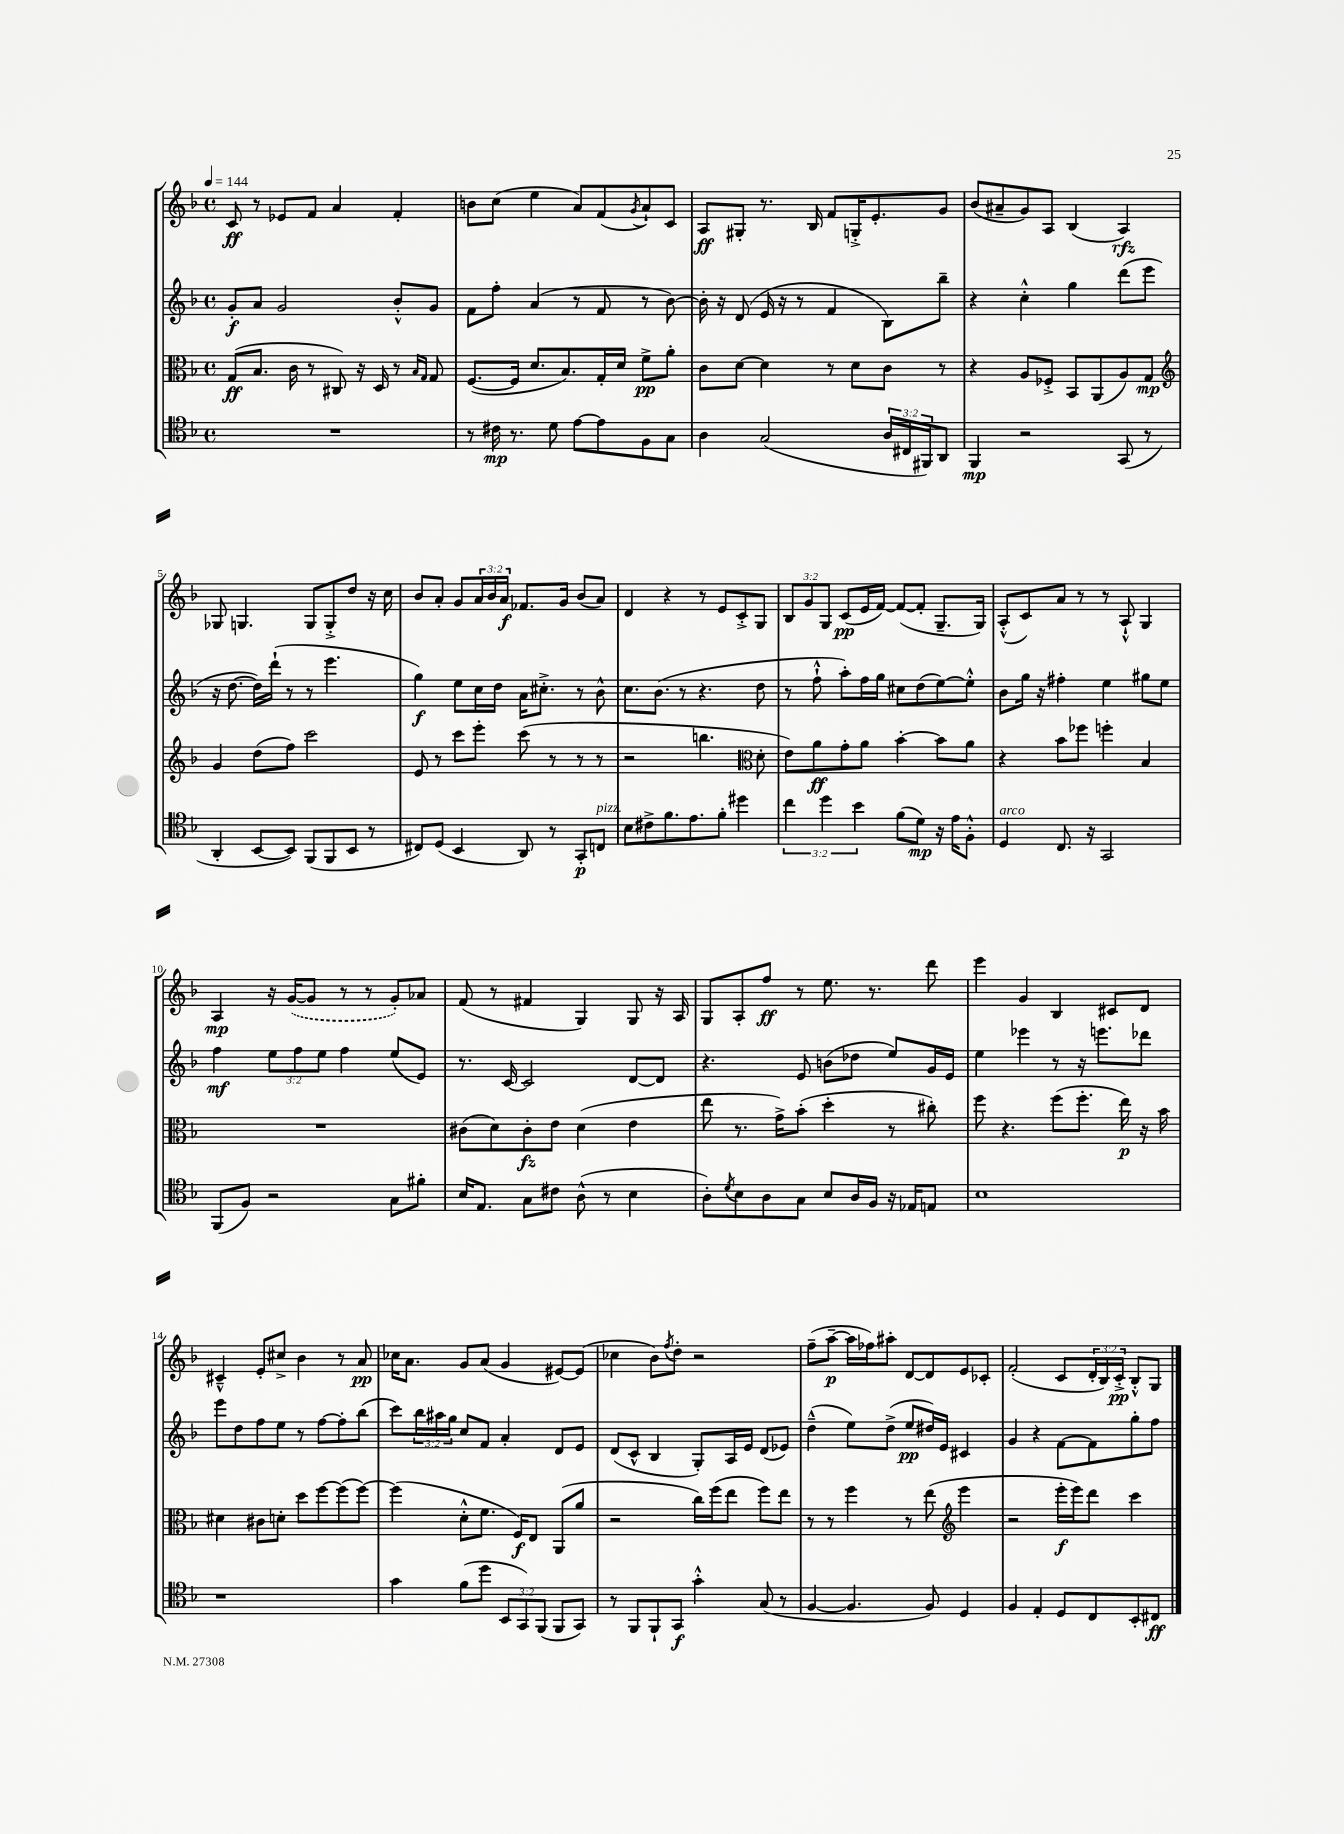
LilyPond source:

<<
\new StaffGroup <<
\new Staff = "s0" {
    \clef treble \key f \major \defaultTimeSignature \time 4/4 \override Staff.TupletNumber.text = #tuplet-number::calc-fraction-text \tempo 4 = 144
    c'8\ff r8 ees'8 f'8 a'4 f'4-. |
    b'8 c''8( e''4 a'8) f'8( \acciaccatura { g'8 } a'8-!) c'8 |
    a8\ff gis8-. r8. bes16 f'8 g16-.-> e'8.-. g'8 |
    bes'8( ais'8-- g'8) a8 bes4( a4\rfz) |
    ges8 g4. g8 g8-.-> d''8 r16 c''16 |
    bes'8 a'8-. g'8 \tuplet 3/2 { a'16 bes'16 a'16\f } fes'8. g'16 bes'8( a'8) |
    d'4 r4 r8 e'8 c'8-.-> g8 |
    \tuplet 3/2 { bes8 g'8 g8 } c'8\pp( e'16 f'16~) f'8~( f'8-. g8.-- g16) |
    a8-.-^( c'8) a'8 r8 r8 a8-!-^ g4 |
    a4\mp r16 \once \slurDashed g'16~( g'8 r8 r8 g'8-.) aes'8 |
    f'8( r8 fis'4 g4) g8 r16 a16 |
    g8 a8-. f''8\ff r8 e''8. r8. d'''8 |
    e'''4 g'4 bes4 cis'8 d'8 |
    cis'4---^ e'8-. cis''8-> bes'4 r8 a'8\pp |
    ces''16 a'8. g'8 a'8( g'4 eis'8~) eis'8( |
    ces''4 bes'8) \acciaccatura { f''8 } d''8-. r2 |
    f''8--( a''8~--\p a''16 fes''16) ais''8-. d'8~ d'8 e'8 ces'8-. |
    f'2-.( c'8 \tuplet 3/2 { d'16-. bes16) c'16-.->\pp } bes8-.-^ g8 \bar "|." |
}
\new Staff = "s1" {
    \clef treble \key f \major \defaultTimeSignature \time 4/4 \override Staff.TupletNumber.text = #tuplet-number::calc-fraction-text
    g'8-.\f a'8 g'2 bes'8-.-^ g'8 |
    f'8 f''8-. a'4( r8 f'8 r8 bes'8~) |
    bes'16-. r16 d'8( e'16 r16 r8 f'4 bes8) bes''8-- |
    r4 c''4-.-^ g''4 d'''8( e'''8 |
    r16 d''8.~ d''16) d'''16-!( r8 r8 e'''4. |
    g''4\f) e''8 c''16 d''16 a'16 cis''8.-.-> r8 bes'8-^ |
    c''8. bes'8.( r8 r4. d''8 |
    r8 f''8-!-^ a''8-.) f''16 g''16 cis''8 d''8( e''8~) e''8-.-^ |
    bes'8 g''16 r16 fis''4-. e''4 gis''8 e''8 |
    f''4\mf \tuplet 3/2 { e''8 f''8 e''8 } f''4 e''8( e'8) |
    r8. c'16~ c'2 d'8~ d'8 |
    r4. e'8 b'8( des''8 e''8) g'16 e'16 |
    e''4 ees'''4 r8 r16 e'''8. des'''8 |
    e'''8 d''8 f''8 e''8 r8 f''8~ f''8-. bes''8( |
    c'''8) \tuplet 3/2 { bes''16 ais''16 g''16 } c''8 f'8 a'4-. d'8 e'8 |
    d'8( c'8-^ bes4 g8-.) a16 e'16 d'8( ees'8) |
    d''4---^( e''8) d''8->( e''8\pp dis''16) e'16 cis'4 |
    g'4 r4 f'8~ f'8 g''8-. f''8 \bar "|." |
}
\new Staff = "s2" {
    \clef alto \key f \major \defaultTimeSignature \time 4/4
    g8\ff( bes8. c'16 r8 cis8) r16 d16 r8 \grace { bes16 g16 } g8 |
    f8.~( f16 d'8. bes8.) g16-. d'16 f'8->\pp a'8-. |
    c'8 d'8~ d'4 r8 d'8 c'8 r8 |
    r4 a8 fes8-.-> bes,8 a,8( a8) g8\mp |
    \clef treble g'4 d''8( f''8) c'''2 |
    e'8 r8 c'''8 e'''8-. c'''8( r8 r8 r8 |
    r2 b''4. \clef alto d'8-. |
    e'8) a'8\ff g'8-. a'8 bes'4~-. bes'8 a'8 |
    r4 bes'8 fes''8 f''4-. bes4 |
    R1 |
    cis'8( d'8) cis'8-.\fz e'8 d'4( e'4 |
    e''8 r8. g'16->) bes'8-.( d''4-. r8 cis''8-.) |
    f''8 r4. f''8( f''8.-. e''16\p) r16 bes'16 |
    dis'4 cis'8 d'8-. d''8 f''8~ f''8( f''8~) |
    f''4( d'8-.-^ f'8. f16\f) e8 a,8( a'8 |
    r2 c''16) f''16( e''8 f''8) e''8 |
    r8 r8 f''4 r8 e''8( \clef treble e'''4 |
    r2 e'''16-.\f e'''16) d'''8 c'''4 \bar "|." |
}
\new Staff = "s3" {
    \clef tenor \key f \major \defaultTimeSignature \time 4/4 \override Staff.TupletNumber.text = #tuplet-number::calc-fraction-text
    R1 |
    r8 cis'16\mp r8. d'8 e'8~ e'8 f8 g8 |
    a4 g2( \tuplet 3/2 { a16 cis16 fis,16) } a,8 |
    f,4\mp r2 g,8( r8 |
    a,4-. bes,8~ bes,8) f,8( f,8 bes,8 r8 |
    cis8) d8( bes,4 a,8) r8 g,8-.\p c8^\markup { \italic "pizz." } |
    bes8 cis'8-> f'8. e'8. f'8-. dis''4 |
    \tuplet 3/2 { c''4 d''4 bes'4 } f'8( d'8\mp) r16 e'16 f8-.-^ |
    d4^\markup { \italic "arco" } c8. r16 g,2 |
    f,8( f8) r2 g8 fis'8-. |
    bes16 e8. g8 cis'8 a8-^( r8 bes4 |
    a8-.) \acciaccatura { d'8 } bes8 a8 g8 bes8 a16 f16 r16 ees16 e8 |
    bes1 |
    r1 |
    g'4 f'8( d''8 \tuplet 3/2 { bes,8 g,8) f,8( } f,8 g,8) |
    r8 f,8 f,8-! g,8\f g'4-.-^ g8( r8 |
    f4~ f4. f8) d4 |
    f4 e4-. d8 c8 bes,8-. cis8\ff \bar "|." |
}
>>
>>
